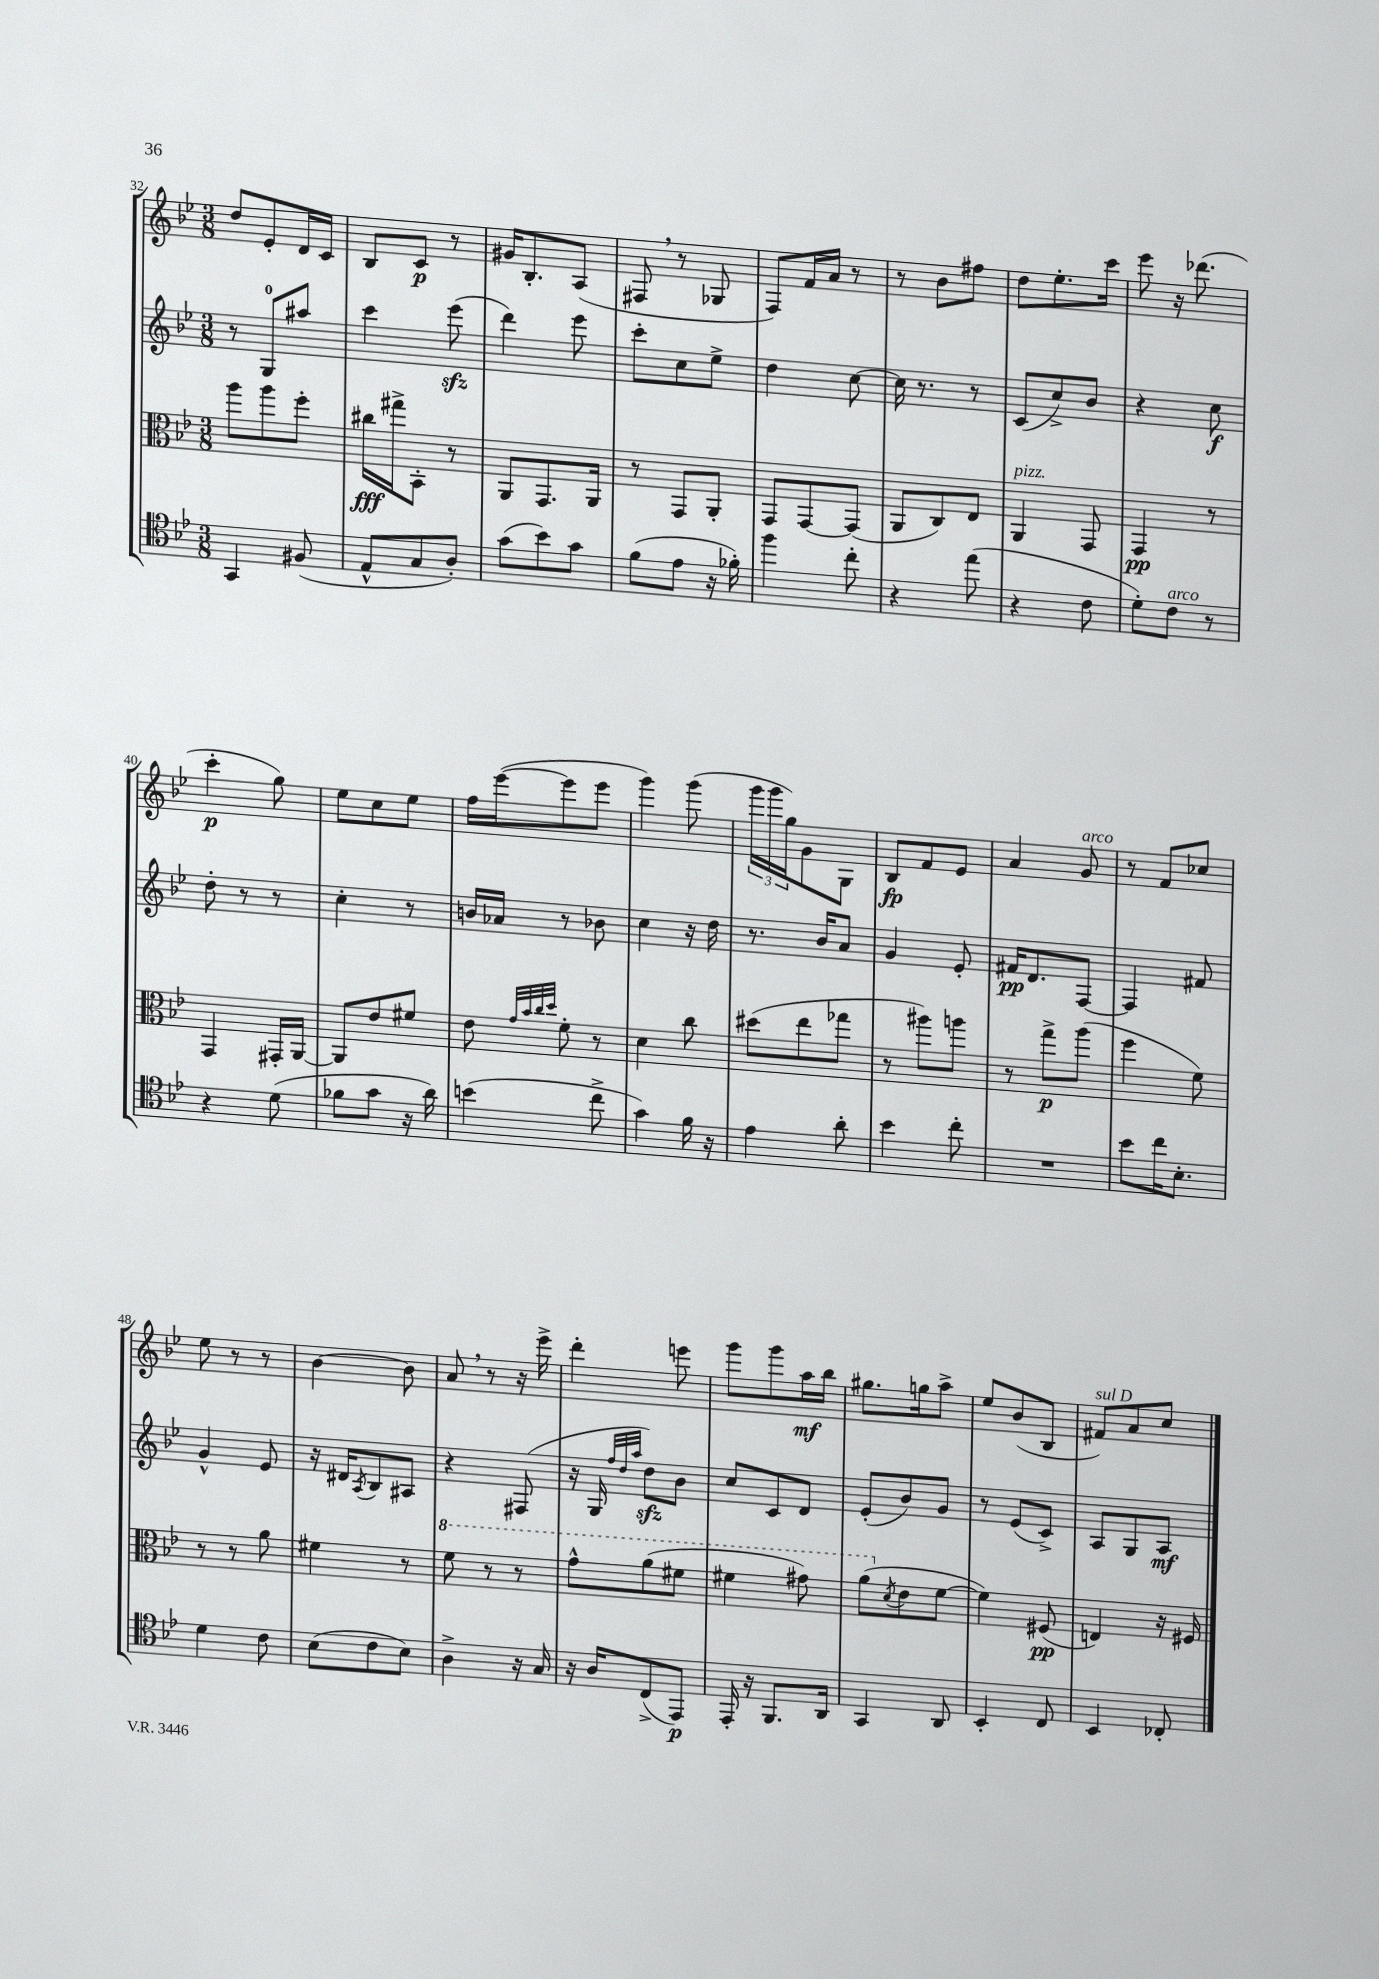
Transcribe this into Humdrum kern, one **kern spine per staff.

**kern	**dynam	**kern	**dynam	**kern	**dynam	**kern	**dynam
*part4	*part4	*part3	*part3	*part2	*part2	*part1	*part1
*staff4	*staff4	*staff3	*staff3	*staff2	*staff2	*staff1	*staff1
*clefC4	*	*clefC3	*	*clefG2	*	*clefG2	*
*k[b-e-]	*	*k[b-e-]	*	*k[b-e-]	*	*k[b-e-]	*
*M3/8	*	*M3/8	*	*M3/8	*	*M3/8	*
=32	=32	=32	=32	=32	=32	=32	=32
4GG/	.	8aa\L	.	8r	.	8dd/L	.
.	.	8aa\	.	8G/L	.	8e-'/	.
(8F#X/	.	8ff'\J	.	8aa#X/J	.	16d/L	.
.	.	.	.	.	.	16c/JJ	.
=33	=33	=33	=33	=33	=33	=33	=33
8E-^^/L	.	16cc#X\LL	fff	4ccc\	.	8B-/L	.
.	.	16gg#X^\J	.	.	.	.	.
8G/	.	8BB-'\J	.	.	.	8c/J	p
8A'/J)	.	8r	.	(8eee-zz\	.	8r	.
=34	=34	=34	=34	=34	=34	=34	=34
(8g\L	.	8AA/L	.	4ddd\)	.	16g#X/KL	.
.	.	.	.	.	.	8.B-'/	.
8b-\)	.	8.GG/	.	.	.	.	.
8g\J	.	.	.	8eee-\	.	(8A/J	.
.	.	16AA/Jk	.	.	.	.	.
=35	=35	=35	=35	=35	=35	=35	=35
(8f\L	.	8r	.	8ccc'\L	.	8F#X,/	.
8e-\J	.	8GG/L	.	8cc\	.	8r	.
16r	.	8AA'/J	.	8ee-^\J	.	8G-X/	.
16f-X'\)	.	.	.	.	.	.	.
=36	=36	=36	=36	=36	=36	=36	=36
4ff\	.	8GG/L	.	4dd\	.	8F/L)	.
.	.	[8GG/	.	.	.	16f/L	.
.	.	.	.	.	.	16a/JJ	.
8cc'\	.	(8GG/J]	.	[8cc\	.	8r	.
=37	=37	=37	=37	=37	=37	=37	=37
4r	.	8AA/L	.	16cc\]	.	8r	.
.	.	.	.	8.r	.	.	.
.	.	8C/)	.	.	.	8b-\L	.
(8ee-\	.	8E-/J	.	8r	.	8ff#X\J	.
=38	=38	=38	=38	=38	=38	=38	=38
!	!	!LO:TX:a:i:t=pizz.	!	!	!	!	!
4r	.	4AA/	.	(8c/L	.	8dd\L	.
.	.	.	.	8cc^/)	.	8.ee-'\	.
8c\	.	8GG/	.	8b-/J	.	.	.
.	.	.	.	.	.	16ccc\Jk	.
=39	=39	=39	=39	=39	=39	=39	=39
8d'\L)	.	4GG/	pp	4r	.	8eee-\	.
!LO:TX:a:i:t=arco	!	!	!	!	!	!	!
8c\J	.	.	.	.	.	16r	.
.	.	.	.	.	.	(8.ddd-X\	.
8r	.	8r	.	8cc\	f	.	.
!!LO:LB:g=z
=40	=40	=40	=40	=40	=40	=40	=40
4r	.	4GG/	.	8dd'\	.	4ccc'\	p
.	.	.	.	8r	.	.	.
(8d\	.	16GG#X'/LL	.	8r	.	8gg\)	.
.	.	[16AA/JJ	.	.	.	.	.
=41	=41	=41	=41	=41	=41	=41	=41
8f-X\L	.	8AA/L]	.	4cc'\	.	8ee-\L	.
8g\J	.	8e-/	.	.	.	8cc\	.
16r	.	8f#X/J	.	8r	.	8ee-\J	.
16a\)	.	.	.	.	.	.	.
=42	=42	=42	=42	=42	=42	=42	=42
(4bn\	.	8e-\	.	16bn/LL	.	16ff\LL	.
.	.	.	.	16a-X/JJ	.	([16eee-\J	.
.	.	32qqg/LLL	.	.	.	.	.
.	.	32qqb-/	.	.	.	.	.
.	.	32qqcc/	.	.	.	.	.
.	.	32qqdd/JJJ	.	.	.	.	.
.	.	8f'\	.	8r	.	8eee-\]	.
8cc^\	.	8r	.	8b-X\	.	8eee-\J	.
=43	=43	=43	=43	=43	=43	=43	=43
4g\)	.	4d\	.	4cc\	.	4ggg\)	.
16f\	.	8cc\	.	16r	.	(8ggg\	.
16r	.	.	.	16dd\	.	.	.
=44	=44	=44	=44	=44	=44	=44	=44
4e-\	.	(8dd#X\L	.	8.r	.	24ggg\LL	.
.	.	.	.	.	.	24ggg\	.
.	.	.	.	.	.	24gg\J)	.
.	.	8ee-\	.	.	.	8g\	.
.	.	.	.	16b-/KL	.	.	.
8a'\	.	8gg-X\J	.	8a/J	.	8G\J	.
=45	=45	=45	=45	=45	=45	=45	=45
4b-\	.	8r	.	4g/	.	8B-/L	fp
.	.	8aa#X\L)	.	.	.	8f/	.
8cc'\	.	8aan\J	.	8e-'/	.	8e-/J	.
=46	=46	=46	=46	=46	=46	=46	=46
4.r	.	8r	.	16f#X/KL	pp	4a/	.
.	.	.	.	8.d/	.	.	.
.	.	8gg^\L	p	.	.	.	.
!	!	!	!	!	!	!LO:TX:a:i:t=arco	!
.	.	(8aa\J	.	[8F/J	.	8g/	.
=47	=47	=47	=47	=47	=47	=47	=47
8b-\L	.	4ff\	.	4F/]	.	8r	.
16cc\K	.	.	.	.	.	8f/L	.
8.B-'\J	.	.	.	.	.	.	.
.	.	8f\)	.	8f#X/	.	8cc-X/J	.
!!LO:LB:g=z
=48	=48	=48	=48	=48	=48	=48	=48
4d\	.	8r	.	4g^^/	.	8ee-\	.
.	.	8r	.	.	.	8r	.
8c\	.	8a\	.	8e-/	.	8r	.
=49	=49	=49	=49	=49	=49	=49	=49
(8B-\L	.	4f#X\	.	16r	.	[4b-\	.
.	.	.	.	16d#X/KL	.	.	.
.	.	.	.	8qA/	.	.	.
8c\	.	.	.	8B-/	.	.	.
8B-\J)	.	8r	.	8A#X/J	.	8b-\]	.
=50	=50	=50	=50	=50	=50	=50	=50
*	*	*8va	*	*	*	*	*
4A^\	.	8ff\	.	4r	.	8a,/	.
.	.	8r	.	.	.	8r	.
16r	.	8r	.	(8F#X/	.	16r	.
16G/	.	.	.	.	.	16eee-^\	.
=51	=51	=51	=51	=51	=51	=51	=51
16r	.	8gg^^\L	.	16r	.	4ddd'\	.
16A/KL	.	.	.	16G/	.	.	.
.	.	.	.	32qqff/LLL	.	.	.
.	.	.	.	32qqdd/	.	.	.
.	.	.	.	32qqaa/JJJ	.	.	.
(8C^/	.	(8aa\	.	8ddzz\L)	.	.	.
8EE-/J)	p	8ff#X\J	.	8b-\J	.	8eeen\	.
=52	=52	=52	=52	=52	=52	=52	=52
16EE-'/	.	4ff#X\	.	8cc/L	.	8ggg\L	.
16r	.	.	.	.	.	.	.
8.FF/L	.	.	.	8c/	.	8ggg\	.
.	.	8gg#X\)	.	8d/J	.	16aa\L	mf
16AA/Jk	.	.	.	.	.	16bb-\JJ	.
=53	=53	=53	=53	=53	=53	=53	=53
4GG/	.	(8aa\L	.	(8e-'/L	.	8.gg#X\L	.
*	*	*X8va	*	*	*	*	*
.	.	8qd/	.	.	.	.	.
.	.	8e-\	.	8b-/)	.	.	.
.	.	.	.	.	.	16ggn\k	.
8AA/	.	[8f\J	.	8g/J	.	8aa^\J	.
=54	=54	=54	=54	=54	=54	=54	=54
4BB-'/	.	4f\])	.	8r	.	8ee-/L	.
.	.	.	.	(8e-/L	.	(8b-/	.
8C/	.	(8F#X/	pp	8c^/J)	.	8B-/J	.
=55	=55	=55	=55	=55	=55	=55	=55
!	!	!	!	!	!	!LO:TX:a:i:t=sul D	!
4BB-/	.	4En/)	.	8A/L	.	8f#X/L)	.
.	.	.	.	8G/	.	8a/	.
8C-X'/	.	16r	.	8A/J	mf	8cc/J	.
.	.	16F#X/	.	.	.	.	.
==	==	==	==	==	==	==	==
*-	*-	*-	*-	*-	*-	*-	*-
